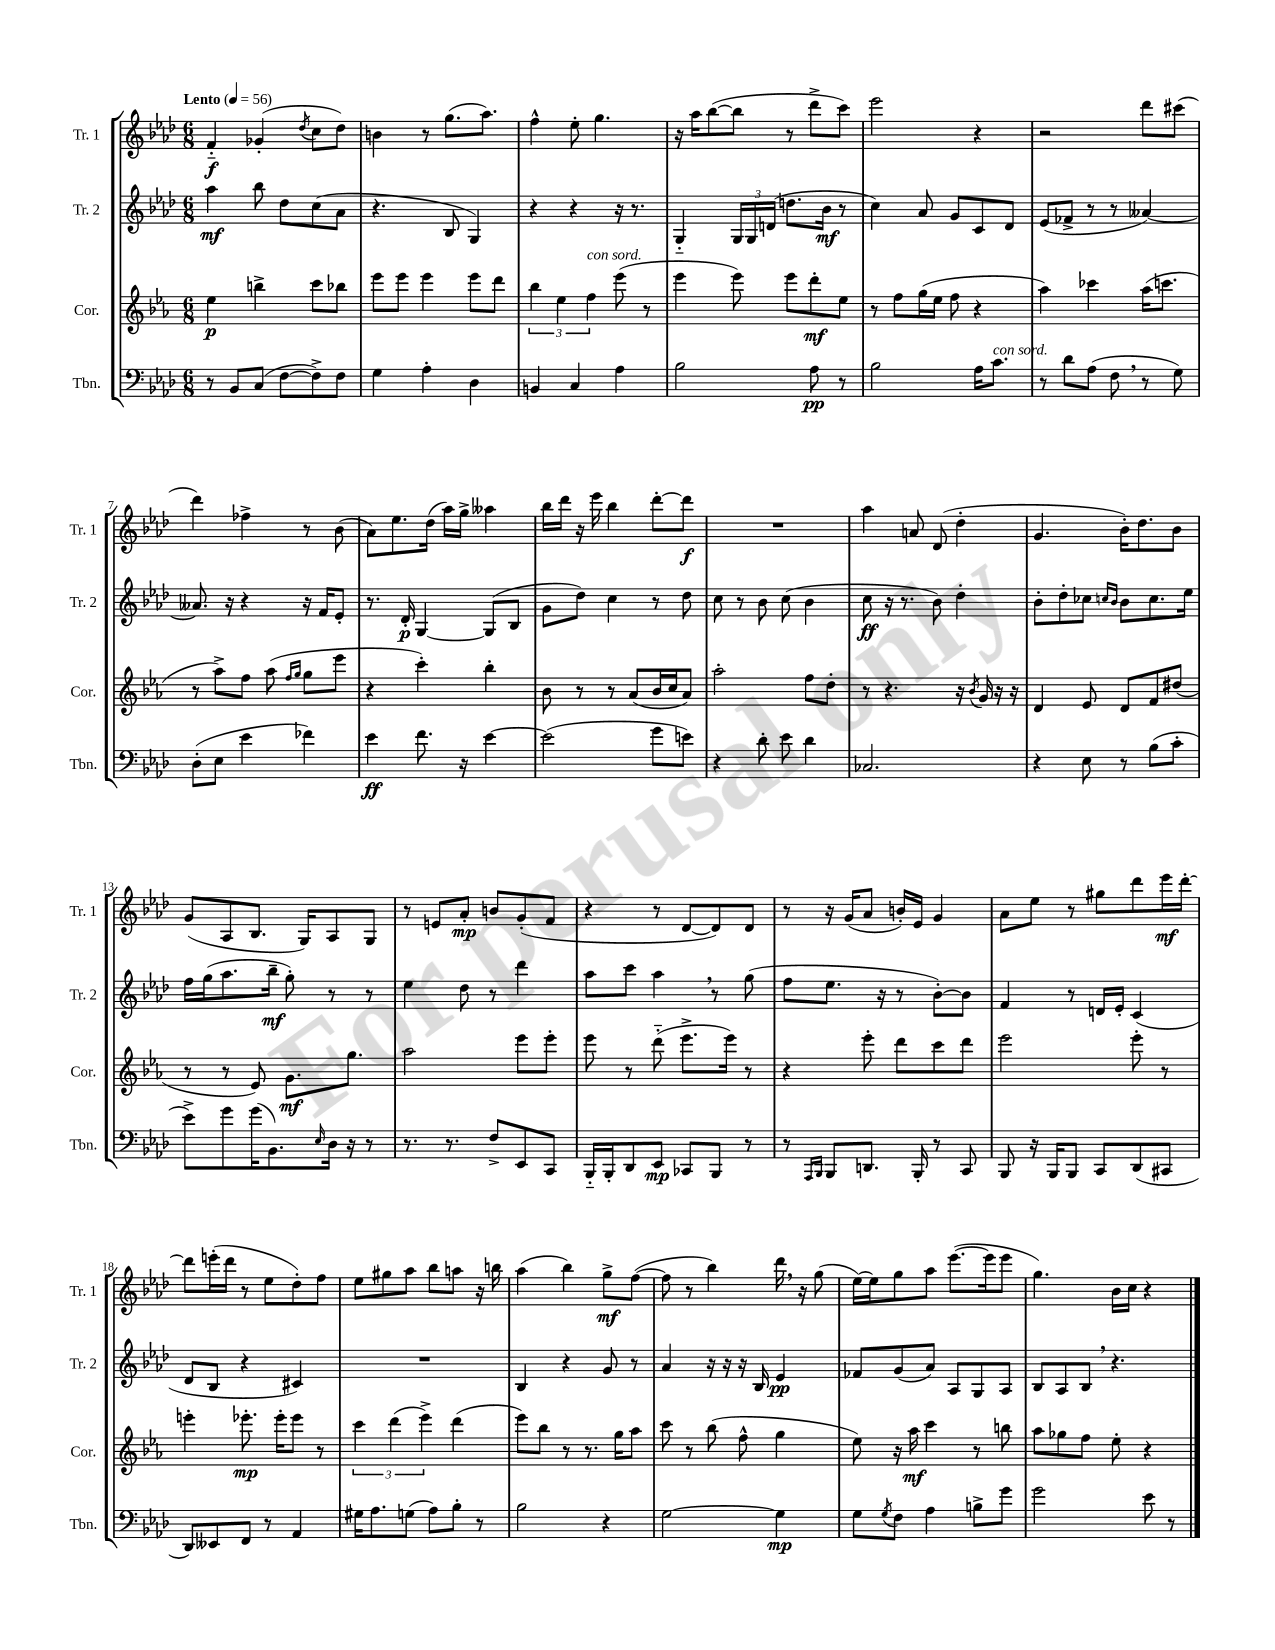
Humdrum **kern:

**kern	**dynam	**kern	**dynam	**kern	**dynam	**kern	**dynam
*part4	*part4	*part3	*part3	*part2	*part2	*part1	*part1
*staff4	*staff4	*staff3	*staff3	*staff2	*staff2	*staff1	*staff1
*I"Tbn.	*	*I"Cor.	*	*I"Tr. 2	*	*I"Tr. 1	*
*I'Tbn.	*	*I'Cor.	*	*I'Tr. 2	*	*I'Tr. 1	*
*clefF4	*	*clefG2	*	*clefG2	*	*clefG2	*
*k[b-e-a-d-]	*	*k[b-e-a-]	*	*k[b-e-a-d-]	*	*k[b-e-a-d-]	*
*M6/8	*	*M6/8	*	*M6/8	*	*M6/8	*
*MM56	*	*MM56	*	*MM56	*	*MM56	*
=1	=1	=1	=1	=1	=1	=1	=1
!	!	!	!	!	!	!LO:TX:a:B:t=Lento	!
8r	.	4ee-\	p	4aa-\	mf	4f/	f
8BB-/L	.	.	.	.	.	.	.
(8C/J	.	4bbn^\	.	8bb-\	.	(4g-X'/	.
[8F\L	.	.	.	8dd-\L	.	.	.
.	.	.	.	.	.	8qdd-/	.
8F^\])	.	8ccc\L	.	(8cc\	.	8cc\L	.
8F\J	.	8bb-X\J	.	8a-\J	.	8dd-\J)	.
=2	=2	=2	=2	=2	=2	=2	=2
4G\	.	8eee-\L	.	4.r	.	4bn\	.
.	.	8eee-\J	.	.	.	.	.
4A-'\	.	4eee-\	.	.	.	8r	.
.	.	.	.	8B-/	.	(8.gg\L	.
4D-\	.	8eee-\L	.	4G/)	.	.	.
.	.	.	.	.	.	8.aa-\J)	.
.	.	8ddd\J	.	.	.	.	.
=3	=3	=3	=3	=3	=3	=3	=3
4BBn/	.	6bb-\	.	4r	.	4ff^^\	.
.	.	6ee-\	.	.	.	.	.
4C/	.	.	.	4r	.	8ee-'\	.
!	!	!LO:TX:a:i:t=con sord.	!	!	!	!	!
.	.	6ff\	.	.	.	.	.
.	.	.	.	.	.	4.gg\	.
4A-\	.	(8eee-\	.	16r	.	.	.
.	.	.	.	8.r	.	.	.
.	.	8r	.	.	.	.	.
=4	=4	=4	=4	=4	=4	=4	=4
2B-\	.	4eee-\	.	4G/	.	16r	.
.	.	.	.	.	.	16aa-\KL	.
.	.	.	.	.	.	([8bb-\	.
.	.	8eee-\)	.	24G/LL	.	8bb-\J]	.
.	.	.	.	24G/	.	.	.
.	.	.	.	(24dn/JJ	.	.	.
.	.	8eee-\L	.	8.ddn\L	.	8r	.
8A-\	pp	8ddd'\	mf	.	.	8ddd-^\L	.
.	.	.	.	16b-\Jk	mf	.	.
8r	.	8ee-\J	.	8r	.	8ccc\J)	.
=5	=5	=5	=5	=5	=5	=5	=5
2B-\	.	8r	.	4cc\)	.	2eee-\	.
.	.	8ff\L	.	.	.	.	.
.	.	(16gg\L	.	8a-/	.	.	.
.	.	16ee-\JJ	.	.	.	.	.
.	.	8ff\	.	8g/L	.	.	.
16A-\KL	.	4r	.	8c/	.	4r	.
!LO:TX:a:i:t=con sord.	!	!	!	!	!	!	!
8.c\J	.	.	.	.	.	.	.
.	.	.	.	8d-/J	.	.	.
=6	=6	=6	=6	=6	=6	=6	=6
8r	.	4aa-\)	.	(8e-/L	.	2r	.
8d-\L	.	.	.	8f-X^/J	.	.	.
(8A-\J	.	4ccc-X\	.	8r	.	.	.
8F,\	.	.	.	8r	.	.	.
8r	.	(16aa-\KL	.	[4a--X/)	.	8ddd-\L	.
.	.	8.cccn\J	.	.	.	.	.
8G\)	.	.	.	.	.	(8ccc#X\J	.
!!LO:LB:g=z
=7	=7	=7	=7	=7	=7	=7	=7
(8D-'\L	.	8r	.	8.a--X/]	.	4ddd-\)	.
8E-\J	.	8aa-^\L)	.	.	.	.	.
.	.	.	.	16r	.	.	.
4e-\	.	8ff\J	.	4r	.	4ff-X^\	.
.	.	(8aa-\	.	.	.	.	.
.	.	16qqff/LL	.	.	.	.	.
.	.	16qqgg/JJ	.	.	.	.	.
4f-X\)	.	8gg\L	.	16r	.	8r	.
.	.	.	.	16f/KL	.	.	.
.	.	8eee-\J	.	8e-'/J	.	(8b-\	.
=8	=8	=8	=8	=8	=8	=8	=8
4e-\	ff	4r	.	8.r	.	8a-\L)	.
.	.	.	.	.	.	8.ee-\	.
.	.	.	.	16d-'/	p	.	.
8.f\	.	4ccc'\)	.	[4G/	.	.	.
.	.	.	.	.	.	(16dd-\Jk	.
.	.	.	.	.	.	16aa-\LL)	.
16r	.	.	.	.	.	16gg^\JJ	.
[4e-\	.	4bb-'\	.	(8G/L]	.	4aa--X\	.
.	.	.	.	8B-/J	.	.	.
=9	=9	=9	=9	=9	=9	=9	=9
(2e-\]	.	8b-\	.	8g\L	.	16bb-\LL	.
.	.	.	.	.	.	16ddd-\JJ	.
.	.	8r	.	8dd-\J)	.	16r	.
.	.	.	.	.	.	16eee-\	.
.	.	8r	.	4cc\	.	4bb-\	.
.	.	(8a-/L	.	.	.	.	.
8g\L	.	16b-/L	.	8r	.	[8ddd-'\L	.
.	.	16cc/J	.	.	.	.	.
8en\J)	.	8a-/J)	.	8dd-\	.	8ddd-\J]	f
=10	=10	=10	=10	=10	=10	=10	=10
4r	.	2aa-'\	.	8cc\	.	2.r	.
.	.	.	.	8r	.	.	.
8d-'\	.	.	.	8b-\	.	.	.
8e-\	.	.	.	(8cc\	.	.	.
4d-\	.	8ff\L	.	4b-\	.	.	.
.	.	8dd'\J	.	.	.	.	.
=11	=11	=11	=11	=11	=11	=11	=11
2.C-X/	.	8r	.	8cc\	ff	4aa-\	.
.	.	4.r	.	16r	.	.	.
.	.	.	.	8.r	.	.	.
.	.	.	.	.	.	8an/	.
.	.	.	.	8b-\)	.	(8d-/	.
.	.	16r	.	4dd-'\	.	4dd-'\	.
.	.	8qb-/	.	.	.	.	.
.	.	16g/	.	.	.	.	.
.	.	16r	.	.	.	.	.
.	.	16r	.	.	.	.	.
=12	=12	=12	=12	=12	=12	=12	=12
4r	.	4d/	.	8b-'\L	.	4.g/	.
.	.	.	.	8dd-'\	.	.	.
8E-\	.	8e-/	.	8cc-X\J	.	.	.
.	.	.	.	16qqccn/LL	.	.	.
.	.	.	.	16qqb-/JJ	.	.	.
8r	.	8d/L	.	8b-\L	.	16b-'\KL)	.
.	.	.	.	.	.	8.dd-\	.
(8B-\L	.	8f/	.	8.cc\	.	.	.
8c'\J	.	(8dd#X/J	.	.	.	8b-\J	.
.	.	.	.	16ee-\Jk	.	.	.
!!LO:LB:g=z
=13	=13	=13	=13	=13	=13	=13	=13
8e-^\L)	.	8r	.	16ff\LL	.	(8g/L	.
.	.	.	.	(16gg\J	.	.	.
8g\	.	8r	.	8.aa-\	.	8A-/	.
(16g\K	.	8e-/)	.	.	.	8.B-/J	.
8.BB-\)	.	.	.	16bb-~\Jk	mf	.	.
.	.	8.g\L	mf	8gg'\)	.	.	.
.	.	.	.	.	.	16G/KL)	.
16qqE-/	.	.	.	.	.	.	.
16D-\Jk	.	.	.	8r	.	8A-/	.
16r	.	8.gg\J	.	.	.	.	.
8r	.	.	.	8r	.	8G/J	.
=14	=14	=14	=14	=14	=14	=14	=14
8.r	.	2aa-\	.	4ee-\	.	8r	.
.	.	.	.	.	.	8en/L	.
8.r	.	.	.	.	.	.	.
.	.	.	.	8dd-\	.	8a-'/J	mp
8F^/L	.	.	.	8r	.	8bn/L	.
8EE-/	.	8eee-\L	.	4ddd-\	.	(8g'/	.
8CC/J	.	8eee-'\J	.	.	.	8f/J	.
=15	=15	=15	=15	=15	=15	=15	=15
16BBB-/LL	.	8eee-\	.	8aa-\L	.	4r	.
16BBB-'/J	.	.	.	.	.	.	.
8DD-/	.	8r	.	8ccc\J	.	.	.
8EE-/J	mp	(8ddd\	.	4aa-,\	.	8r	.
8CC-X/L	.	8.eee-^\L	.	.	.	[8d-/L	.
8BBB-/J	.	.	.	8r	.	8d-/])	.
.	.	16eee-\Jk)	.	.	.	.	.
8r	.	8r	.	(8gg\	.	8d-/J	.
=16	=16	=16	=16	=16	=16	=16	=16
8r	.	4r	.	8ff\L	.	8r	.
16qqAAA-/LL	.	.	.	.	.	.	.
16qqBBB-/JJ	.	.	.	.	.	.	.
8BBB-/L	.	.	.	8.ee-\J	.	16r	.
.	.	.	.	.	.	(16g/KL	.
8.DDn/J	.	8eee-'\	.	.	.	8a-/J	.
.	.	.	.	16r	.	.	.
.	.	8ddd\L	.	8r	.	16bn'/LL)	.
16BBB-'/	.	.	.	.	.	16e-/JJ	.
8r	.	8ccc\	.	[8b-'\L)	.	4g/	.
8CC/	.	8ddd\J	.	8b-\J]	.	.	.
=17	=17	=17	=17	=17	=17	=17	=17
8BBB-/	.	2eee-\	.	4f/	.	8a-\L	.
16r	.	.	.	.	.	8ee-\J	.
16BBB-/KL	.	.	.	.	.	.	.
8BBB-/J	.	.	.	8r	.	8r	.
8CC/L	.	.	.	16dn/LL	.	8gg#X\L	.
.	.	.	.	16e-'/JJ	.	.	.
(8DD-/	.	8eee-'\	.	(4c/	.	8ddd-\	.
8CC#X/J	.	8r	.	.	.	16eee-\L	mf
.	.	.	.	.	.	[16ddd-'\JJ	.
!!LO:LB:g=z
=18	=18	=18	=18	=18	=18	=18	=18
8DD-/L)	.	4eeen'\	.	8d-/L	.	8ddd-\L]	.
8EE--X/	.	.	.	8B-/J	.	(16eeen'\L	.
.	.	.	.	.	.	16ddd-\JJ	.
8FF/J	.	8.eee-X'\	mp	4r	.	8r	.
8r	.	.	.	.	.	8ee-\L	.
.	.	16eee-'\KL	.	.	.	.	.
4AA-/	.	8eee-\J	.	4c#X/)	.	8dd-'\)	.
.	.	8r	.	.	.	8ff\J	.
=19	=19	=19	=19	=19	=19	=19	=19
16G#X\KL	.	6ccc\	.	2.r	.	8ee-\L	.
8.A-\	.	.	.	.	.	.	.
.	.	.	.	.	.	8gg#X\	.
.	.	(6ddd\	.	.	.	.	.
(8Gn\J	.	.	.	.	.	8aa-\J	.
.	.	6eee-^\)	.	.	.	.	.
8A-\L)	.	.	.	.	.	8bb-\L	.
8B-'\J	.	(4ddd\	.	.	.	8aan\J	.
8r	.	.	.	.	.	16r	.
.	.	.	.	.	.	16bbn\	.
=20	=20	=20	=20	=20	=20	=20	=20
2B-\	.	8eee-\L)	.	4B-/	.	(4aa-\	.
.	.	8bb-\J	.	.	.	.	.
.	.	8r	.	4r	.	4bb-\)	.
.	.	8.r	.	.	.	.	.
4r	.	.	.	8g/	.	8gg^\L	mf
.	.	16gg\KL	.	.	.	.	.
.	.	8aa-\J	.	8r	.	([8ff\J	.
=21	=21	=21	=21	=21	=21	=21	=21
[2G\	.	8ccc\	.	4a-/	.	8ff\]	.
.	.	8r	.	.	.	8r	.
.	.	(8bb-\	.	16r	.	4bb-\)	.
.	.	.	.	16r	.	.	.
.	.	8ff^^\	.	16r	.	.	.
.	.	.	.	16B-/	.	.	.
4G\]	mp	4gg\	.	4e-/	pp	16ddd-,\	.
.	.	.	.	.	.	16r	.
.	.	.	.	.	.	(8gg\	.
=22	=22	=22	=22	=22	=22	=22	=22
8G\L	.	8ee-\)	.	8f-X/L	.	[16ee-\LL)	.
.	.	.	.	.	.	16ee-\J]	.
8qG/	.	.	.	.	.	.	.
8F\J	.	16r	.	(8g/	.	8gg\	.
.	.	16aa-\	mf	.	.	.	.
4A-\	.	4ccc\	.	8a-/J)	.	8aa-\J	.
.	.	.	.	8A-/L	.	([8.eee-\L	.
8Bn^\L	.	8r	.	8G/	.	.	.
.	.	.	.	.	.	16eee-\k]	.
8g\J	.	8bbn\	.	8A-/J	.	8eee-\J	.
=23	=23	=23	=23	=23	=23	=23	=23
2g\	.	8aa-\L	.	8B-/L	.	4.gg\)	.
.	.	8gg-X\	.	8A-/	.	.	.
.	.	8ff\J	.	8B-,/J	.	.	.
.	.	8ee-'\	.	4.r	.	16b-\LL	.
.	.	.	.	.	.	16cc\JJ	.
8e-\	.	4r	.	.	.	4r	.
8r	.	.	.	.	.	.	.
==	==	==	==	==	==	==	==
*-	*-	*-	*-	*-	*-	*-	*-
